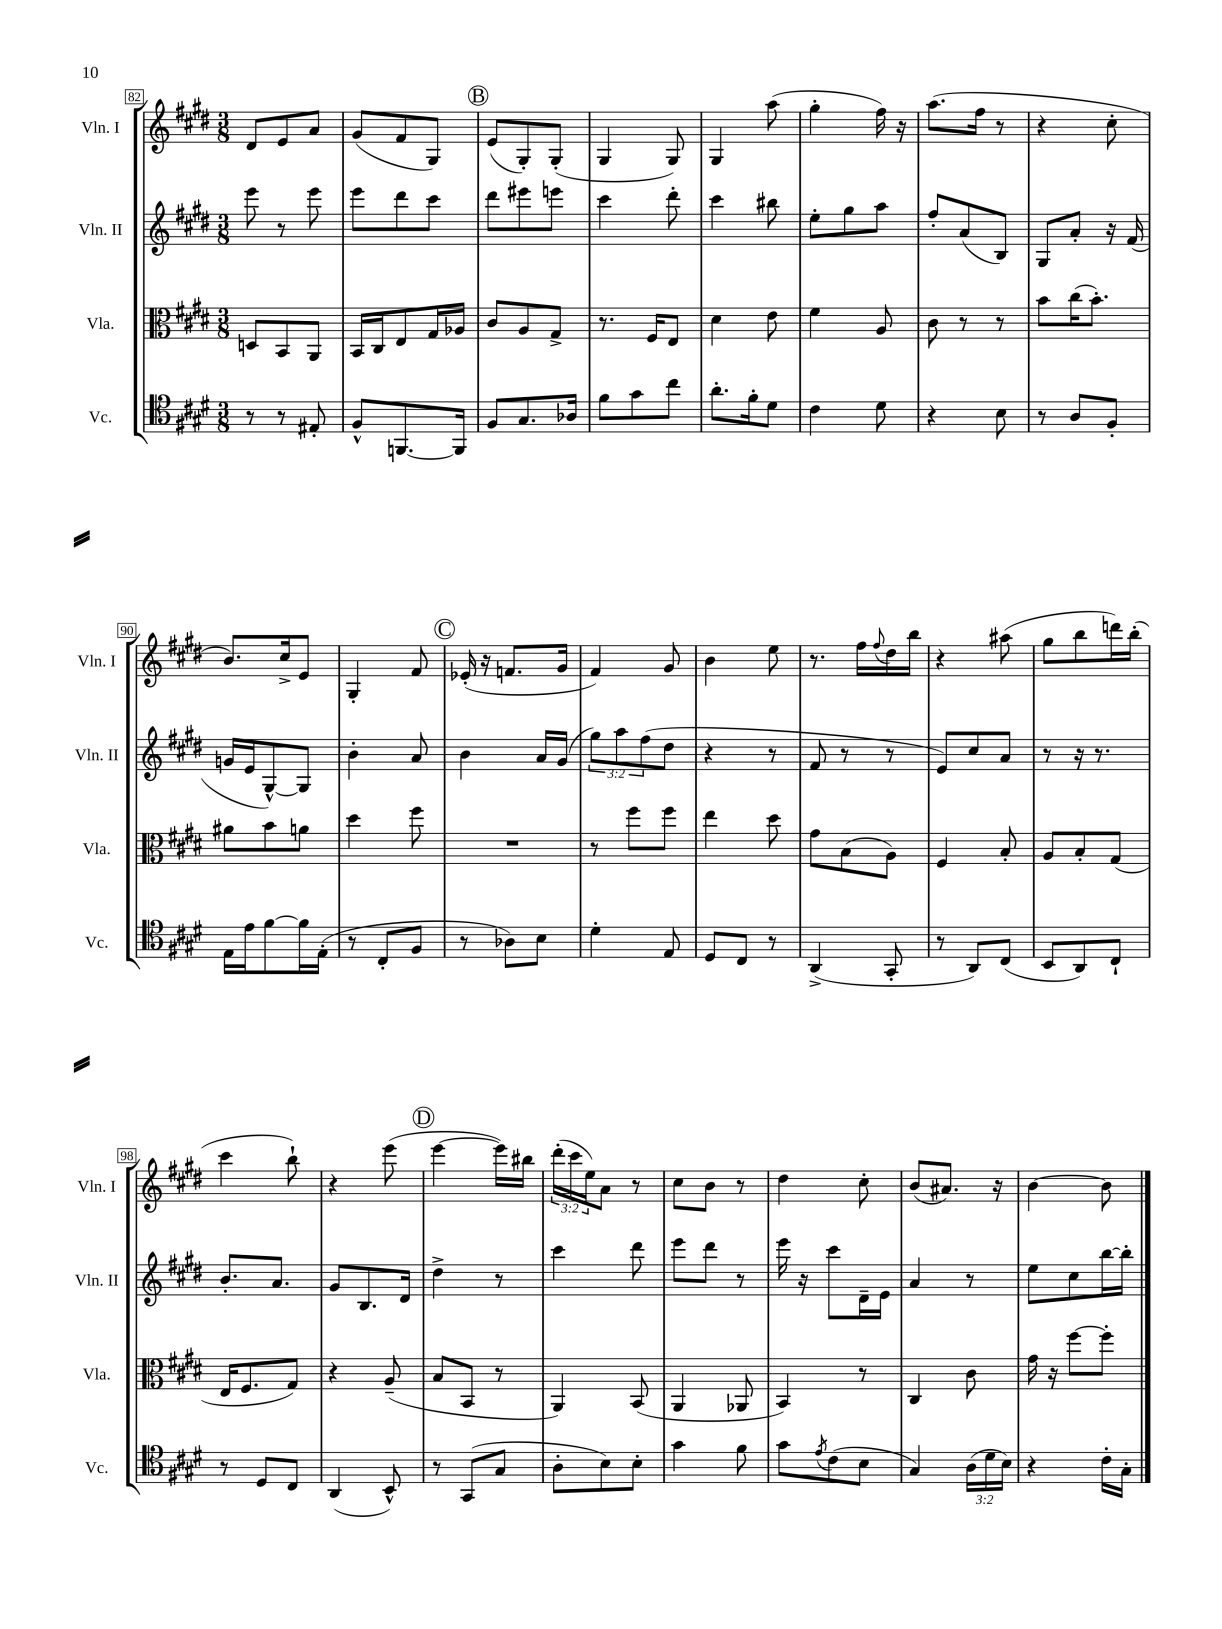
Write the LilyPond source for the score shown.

<<
\new StaffGroup <<
\new Staff = "s0" \with { instrumentName = "Vln. I" shortInstrumentName = "Vln. I" } {
    \clef treble \key e \major \numericTimeSignature \time 3/8 \override Staff.TupletNumber.text = #tuplet-number::calc-fraction-text
    dis'8 e'8 a'8 |
    gis'8( fis'8 gis8) |
    \mark \markup { \circle "B" } e'8( gis8-.) gis8-.( |
    gis4 gis8) |
    gis4 a''8( |
    gis''4-. fis''16) r16 |
    a''8.( fis''16 r8 |
    r4 cis''8-. |
    b'8.) cis''16-> e'8 |
    gis4-. fis'8 |
    \mark \markup { \circle "C" } ees'16-.( r16 f'8. gis'16 |
    fis'4) gis'8 |
    b'4 e''8 |
    r8. fis''16 \appoggiatura { fis''8 } dis''16 b''16 |
    r4 ais''8( |
    gis''8 b''8 d'''16) b''16-.( |
    cis'''4 b''8-!) |
    r4 e'''8( |
    \mark \markup { \circle "D" } e'''4~ e'''16) bis''16 |
    \tuplet 3/2 { dis'''16-.( cis'''16 e''16) } a'8 r8 |
    cis''8 b'8 r8 |
    dis''4 cis''8-. |
    b'8( ais'8.) r16 |
    b'4~ b'8 \bar "|." |
}
\new Staff = "s1" \with { instrumentName = "Vln. II" shortInstrumentName = "Vln. II" } {
    \clef treble \key e \major \numericTimeSignature \time 3/8 \override Staff.TupletNumber.text = #tuplet-number::calc-fraction-text
    e'''8 r8 e'''8 |
    e'''8 dis'''8 cis'''8 |
    \mark \markup { \circle "B" } dis'''8 eis'''8 e'''8 |
    cis'''4 dis'''8-. |
    cis'''4 bis''8 |
    e''8-. gis''8 a''8 |
    fis''8-. a'8( b8) |
    gis8 a'8-. r16 fis'16( |
    g'16 e'16 gis8~-^) gis8 |
    b'4-. a'8 |
    \mark \markup { \circle "C" } b'4 a'16 gis'16( |
    \tuplet 3/2 { gis''8) a''8 fis''8( } dis''8 |
    r4 r8 |
    fis'8 r8 r8 |
    e'8) cis''8 a'8 |
    r8 r16 r8. |
    b'8.-. a'8. |
    gis'8 b8. dis'16 |
    \mark \markup { \circle "D" } dis''4-> r8 |
    cis'''4 dis'''8 |
    e'''8 dis'''8 r8 |
    e'''16 r16 cis'''8 dis'16-- e'16 |
    a'4 r8 |
    e''8 cis''8 b''16~ b''16-. \bar "|." |
}
\new Staff = "s2" \with { instrumentName = "Vla." shortInstrumentName = "Vla." } {
    \clef alto \key e \major \numericTimeSignature \time 3/8
    d8 b,8 a,8 |
    b,16 cis16 e8 gis16 aes16 |
    \mark \markup { \circle "B" } cis'8 a8 gis8-> |
    r8. fis16 e8 |
    dis'4 e'8 |
    fis'4 a8 |
    cis'8 r8 r8 |
    b'8 cis''16( b'8.-.) |
    ais'8 b'8 a'8 |
    dis''4 fis''8 |
    \mark \markup { \circle "C" } R4. |
    r8 fis''8 fis''8 |
    e''4 dis''8 |
    gis'8 b8( a8) |
    fis4 b8-. |
    a8 b8-. gis8( |
    e16 fis8. gis8) |
    r4 a8--( |
    \mark \markup { \circle "D" } b8 b,8 r8 |
    a,4) b,8( |
    a,4 aes,8 |
    b,4) r8 |
    cis4 cis'8 |
    gis'16 r16 fis''8~ fis''8-. \bar "|." |
}
\new Staff = "s3" \with { instrumentName = "Vc." shortInstrumentName = "Vc." } {
    \clef tenor \key e \major \numericTimeSignature \time 3/8 \override Staff.TupletNumber.text = #tuplet-number::calc-fraction-text
    r8 r8 eis8-. |
    fis8-^ f,8.~ f,16 |
    \mark \markup { \circle "B" } fis8 gis8. aes16 |
    fis'8 gis'8 cis''8 |
    a'8.-. fis'16-. dis'8 |
    cis'4 dis'8 |
    r4 b8 |
    r8 a8 fis8-. |
    e16 e'16 fis'8~ fis'16 e16-.( |
    r8 cis8-. fis8 |
    \mark \markup { \circle "C" } r8 aes8) b8 |
    dis'4-. e8 |
    dis8 cis8 r8 |
    a,4->( gis,8-. |
    r8 a,8) cis8( |
    b,8 a,8) cis8-! |
    r8 dis8 cis8 |
    a,4( b,8-^) |
    \mark \markup { \circle "D" } r8 gis,8( gis8 |
    a8-. b8) b8-. |
    gis'4 fis'8 |
    gis'8 \acciaccatura { e'8 } cis'8( b8 |
    gis4) \tuplet 3/2 { a16( dis'16 b16) } |
    r4 cis'16-. gis16-. \bar "|." |
}
>>
>>
\layout { \context { \Score currentBarNumber = #82 \override BarNumber.stencil = #(make-stencil-boxer 0.1 0.3 ly:text-interface::print) } }
